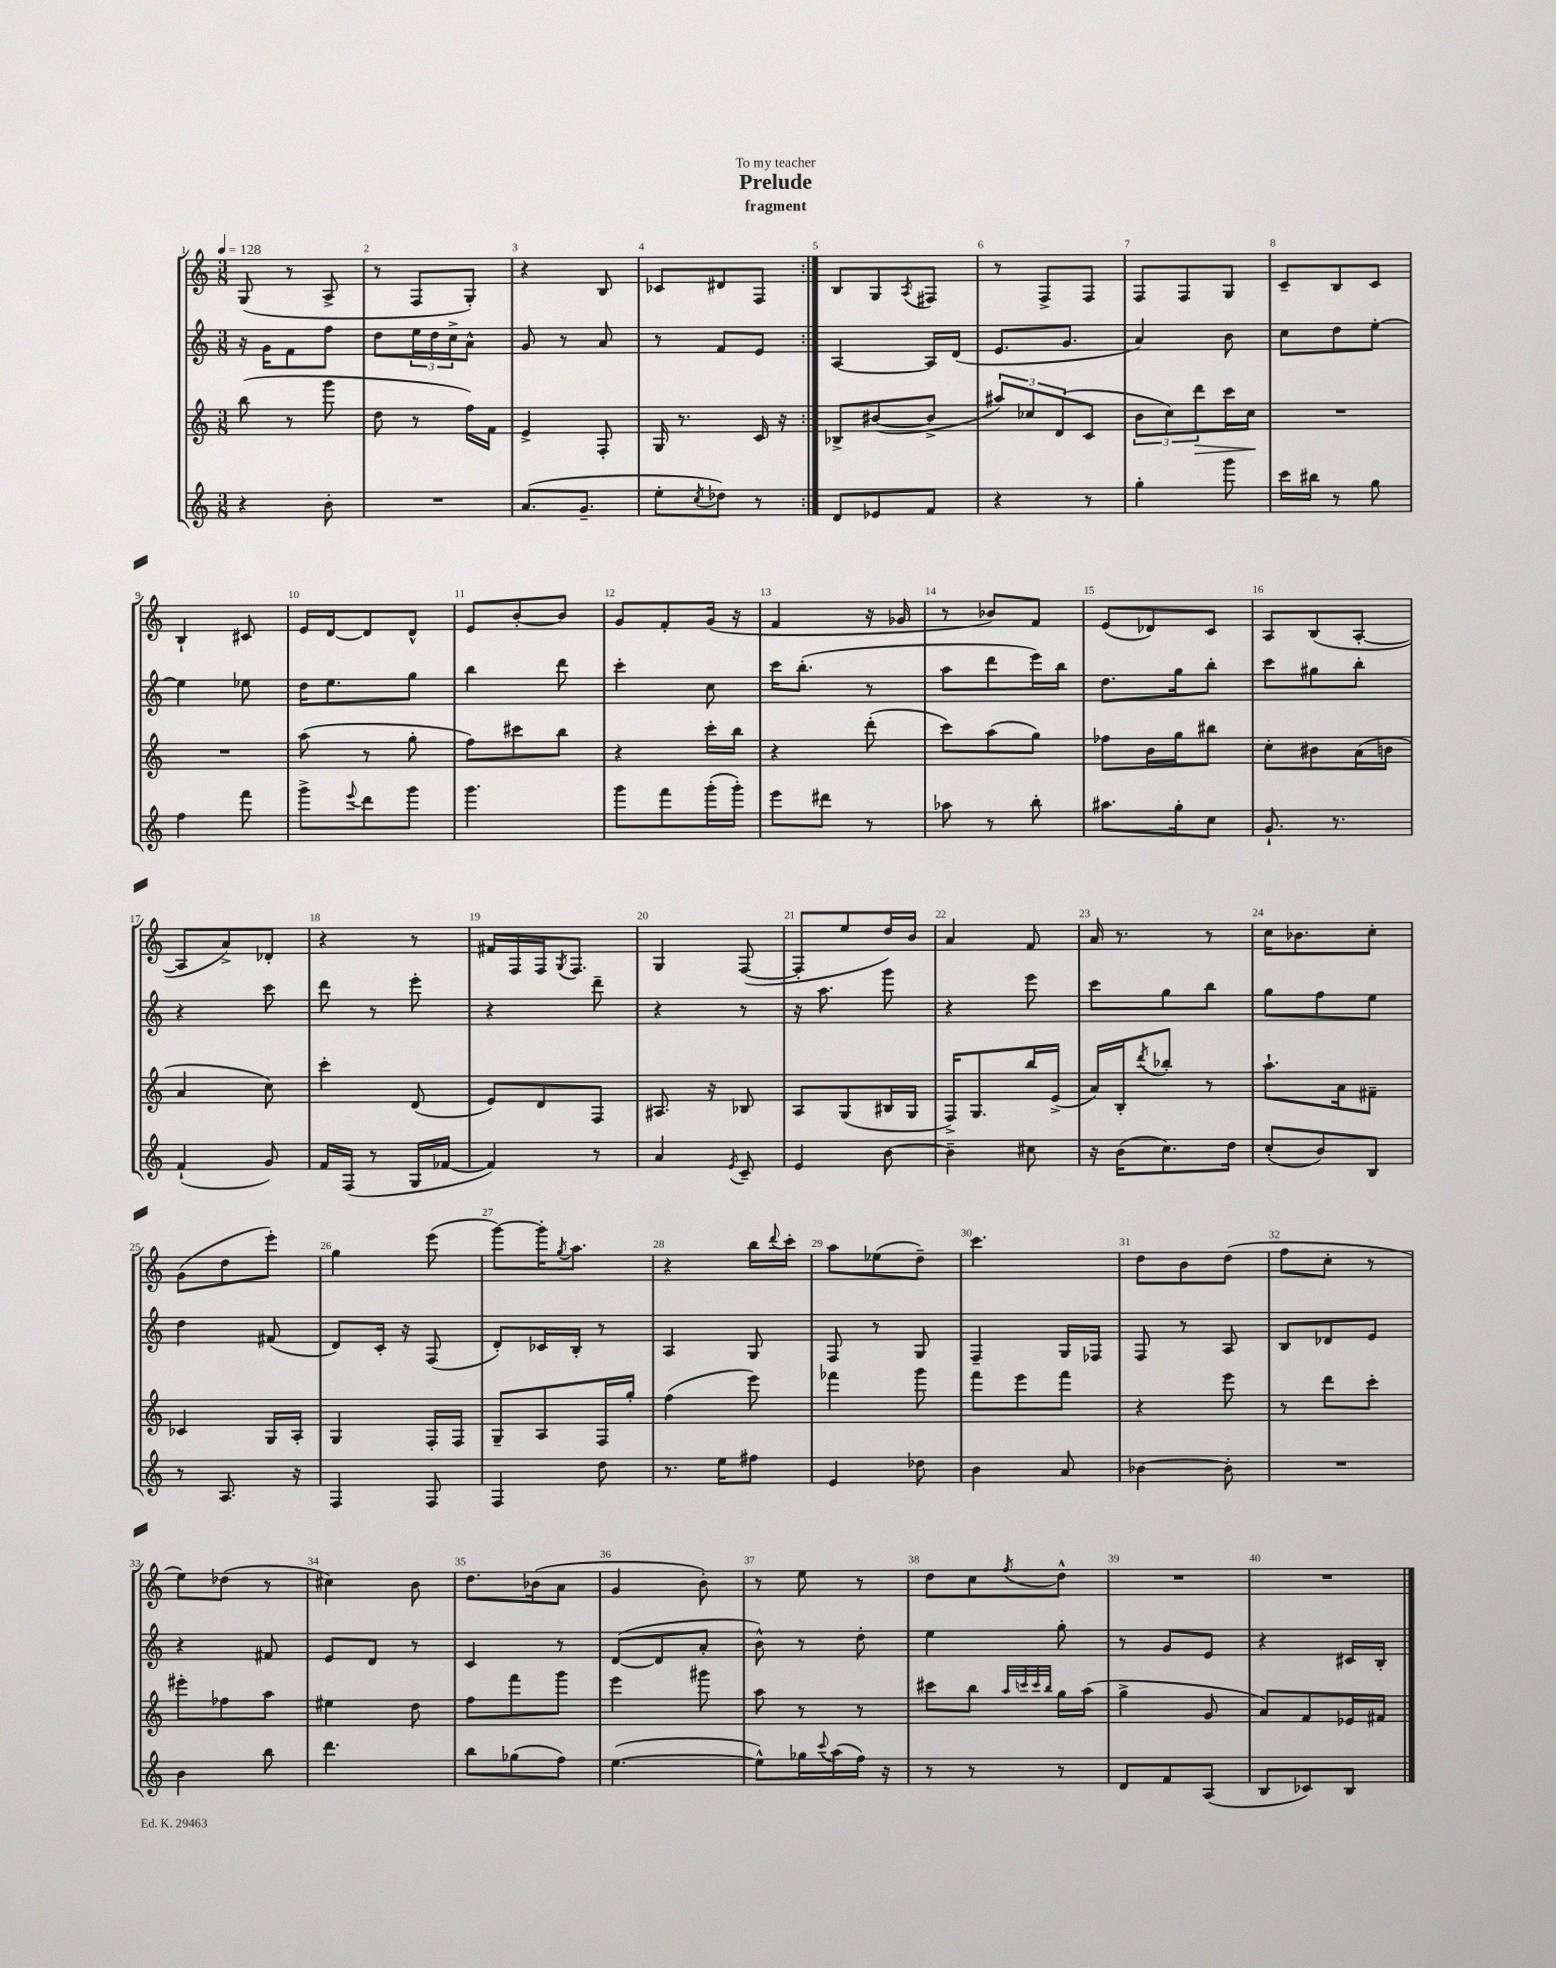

**kern	**kern	**dynam	**kern	**kern
*part4	*part3	*part3	*part2	*part1
*staff4	*staff3	*staff3	*staff2	*staff1
*clefG2	*clefG2	*	*clefG2	*clefG2
*k[]	*k[]	*	*k[]	*k[]
*M3/8	*M3/8	*	*M3/8	*M3/8
*MM128	*MM128	*	*MM128	*MM128
=1	=1	=1	=1	=1
4r	(8bb\	.	16r	(8G/
.	.	.	16g\KL	.
.	8r	.	8f\	8r
8b'\	8ggg\	.	8ff\J	8A^/
=2	=2	=2	=2	=2
4.r	8dd\	.	8dd\L	8r
.	8r	.	24ee\L	8F/L
.	.	.	24dd\	.
.	.	.	24cc^\J	.
.	16ff\LL)	.	8a^^\J	8G'/J)
.	16f\JJ	.	.	.
=3	=3	=3	=3	=3
(8.a/L	4e^/	.	8g/	4r
.	.	.	8r	.
8.g~/J	.	.	.	.
.	8F'/	.	8a/	8B/
=4	=4	=4	=4	=4
8ee'\L	16G/	.	8r	8c-X/L
.	8.r	.	.	.
8qcc/	.	.	.	.
8dd-X\J)	.	.	8f/L	8d#X/
8r	16c/	.	8e/J	8F/J
.	16r	.	.	.
=5:|!	=5:|!	=5:|!	=5:|!	=5:|!
8d/L	8B-X^/L	.	[4A/	8B/L
8e-X/	([8b#X/	.	.	8G/
.	.	.	.	8qA/
8f/J	8b#^/J]	.	16A/LL]	8F#X/J
.	.	.	(16d/JJ	.
=6	=6	=6	=6	=6
4r	12aa#X/L)	.	8.e/L	8r
.	12cc-X/	.	.	.
.	.	.	.	8F^/L
.	(12d/	.	.	.
.	.	.	8.g/J	.
8r	8c/J	.	.	8F/J
=7	=7	=7	=7	=7
4gg'\	12b\L	.	4a/)	8F/L
.	12cc\)	.	.	.
.	.	.	.	8F/
!	!	!LO:HP:b	!	!
.	12ddd\	>	.	.
8ggg\	16ccc\L	.	8b\	8G/J
.	16cc\JJ	.	.	.
.	.	]	.	.
=8	=8	=8	=8	=8
16ccc\LL	4.r	.	8cc\L	8c~/L
16bb#X\JJ	.	.	.	.
8r	.	.	8dd\	8B/
8gg\	.	.	[8ee'\J	8c/J
!!LO:LB:g=z
=9	=9	=9	=9	=9
4ff\	4.r	.	4ee\]	4B`/
8fff\	.	.	8ee-X\	8c#X/
=10	=10	=10	=10	=10
8ggg^\L	(8aa\	.	16dd\KL	16e/LL
.	.	.	8.ee\	[16d/J
8qqeee/	.	.	.	.
8ddd\	8r	.	.	8d/]
8ggg\J	8gg'\	.	8gg\J	8d^^/J
=11	=11	=11	=11	=11
4.ggg\	8ff\L)	.	4bb\	8e/L
.	8ccc#X\	.	.	[8b'/
.	8bb\J	.	8ddd\	8b/J]
=12	=12	=12	=12	=12
8ggg\L	4r	.	4ccc'\	8g/L
8fff\	.	.	.	8f'/
(16ggg'\L	16ccc'\LL	.	8cc\	(16g/Jk
16ggg'\JJ)	16bb\JJ	.	.	16r
=13	=13	=13	=13	=13
8eee\L	4r	.	16ccc\KL	4f/
.	.	.	(8.bb'\J	.
8ddd#X\J	.	.	.	.
8r	(8ddd'\	.	8r	16r
.	.	.	.	16g-X/
=14	=14	=14	=14	=14
8aa-X\	8ccc\L)	.	8aa\L	8r
8r	(8aa\	.	8ddd\	8b-X/L)
8bb'\	8gg\J)	.	16eee\L)	8f/J
.	.	.	16bb\JJ	.
=15	=15	=15	=15	=15
8.aa#X\L	8ff-X\L	.	8.dd\L	(8e/L
.	16b\L	.	.	8d-X/)
16gg'\k	16gg\J	.	16gg\k	.
8cc\J	8bb#X\J	.	8bb'\J	8c/J
=16	=16	=16	=16	=16
8.g`/	8cc'\L	.	8ccc\L	8A/L
.	8b#X\	.	8gg#X\	(8B/
8.r	.	.	.	.
.	(16a\L	.	8bb'\J	[8A'/J
.	16bn\JJ	.	.	.
!!LO:LB:g=z
=17	=17	=17	=17	=17
(4f`/	4a/	.	4r	8A/L]
.	.	.	.	8a^/)
8g/)	8cc\)	.	8ccc\	8d-X'/J
=18	=18	=18	=18	=18
16f/LL	4ccc'\	.	8ddd\	4r
(16F/JJ	.	.	.	.
8r	.	.	8r	.
16G/LL	(8d/	.	8eee'\	8r
[16f-X/JJ	.	.	.	.
=19	=19	=19	=19	=19
4f-/])	8e/L)	.	4r	16f#X/LL
.	.	.	.	16F/
.	8d/	.	.	16F/J
.	.	.	.	8qG/
.	.	.	.	8.F/J
8r	8F/J	.	8ddd~\	.
=20	=20	=20	=20	=20
4a/	8.A#X/	.	4r	4G/
.	16r	.	.	.
8qe/	.	.	.	.
8c~/	8B-X/	.	8r	([8F/
=21	=21	=21	=21	=21
4e/	8A/L	.	16r	8F'/L]
.	.	.	8.aa\	.
.	(8G/	.	.	8ee/
[8b\	16B#X/L	.	8ggg\	16dd/L)
.	16G/JJ	.	.	16b/JJ
=22	=22	=22	=22	=22
4b~\]	16F^/KL)	.	4r	4a/
.	8.G/	.	.	.
8cc#X\	16bb/L	.	8eee\	8f/
.	(16e^/JJ	.	.	.
=23	=23	=23	=23	=23
16r	16a/LL)	.	8ccc\L	16a/
(16b\KL	16B'/J	.	.	8.r
.	8qddd/	.	.	.
8.cc\)	8bb-X'/J	.	8gg\	.
.	8r	.	8bb\J	8r
16dd\Jk	.	.	.	.
=24	=24	=24	=24	=24
(8cc'/L	8.aa`\L	.	8gg\L	16cc\KL
.	.	.	.	8.b-X\
8b/)	.	.	8ff\	.
.	16a\k	.	.	.
8B/J	8f#X~\J	.	8ee\J	8cc'\J
!!LO:LB:g=z
=25	=25	=25	=25	=25
8r	4c-X/	.	4dd\	(8g\L
8.A/	.	.	.	8dd\
.	16G/LL	.	(8f#X/	8eee'\J)
16r	16A'/JJ	.	.	.
=26	=26	=26	=26	=26
4F/	4G/	.	8d/L)	4gg\
.	.	.	16c'/Jk	.
.	.	.	16r	.
8F/	16F'/LL	.	(8F/	(8eee\
.	16F/JJ	.	.	.
=27	=27	=27	=27	=27
4F/	8G~/L	.	8d'/L)	[8ggg\L)
.	8A/	.	16c-X/L	16ggg'\K]
.	.	.	.	8qgg/
.	.	.	16B'/JJ	8.aa\J
8dd\	16F/L	.	8r	.
.	16gg'/JJ	.	.	.
=28	=28	=28	=28	=28
8.r	(4ff\	.	4A/	4r
16ee\KL	.	.	.	.
8ff#X\J	8eee\)	.	8G/	16bb\LL
.	.	.	.	8qqddd/
.	.	.	.	16ccc'\JJ
=29	=29	=29	=29	=29
4e/	4fff-X\	.	8F/	8aa\L
.	.	.	8r	(8ee-X\
8dd-X\	8ggg\	.	8G/	8dd~\J)
=30	=30	=30	=30	=30
4b\	8fff\L	.	4F~/	4.ccc\
.	8eee\	.	.	.
8a/	8fff\J	.	16G/LL	.
.	.	.	16F-X/JJ	.
=31	=31	=31	=31	=31
[4b-X\	4r	.	8F/	8dd\L
.	.	.	8r	8b\
8b-'\]	8eee\	.	8A/	(8dd\J
=32	=32	=32	=32	=32
4.r	8r	.	8B/L	8ff\L
.	8ddd\L	.	8d-X/	8cc'\J
.	8ccc'\J	.	8e/J	8r
!!LO:LB:g=z
=33	=33	=33	=33	=33
4b\	8eee#X'\L	.	4r	8ee\L)
.	8ff-X\	.	.	(8dd-X\J
8bb\	8aa\J	.	8f#X/	8r
=34	=34	=34	=34	=34
4.ddd\	4ee#X\	.	8e/L	4cc#X\)
.	.	.	8d/J	.
.	8dd\	.	8r	8b\
=35	=35	=35	=35	=35
8bb\L	8ff\L	.	4c/	8.dd\L
(8gg-X\	8fff\	.	.	.
.	.	.	.	(16b-X\k
8ff\J)	8ggg\J	.	8r	8a\J
=36	=36	=36	=36	=36
([4.ee\	4eee\	.	([8d/L	4g/
.	.	.	8d/]	.
.	8ggg#X\	.	8a'/J	8b'\)
=37	=37	=37	=37	=37
8ee^^\L])	8aa\	.	8b^^\)	8r
16gg-X\L	8r	.	8r	8ee\
8qqccc/	.	.	.	.
(16aa\	.	.	.	.
16ff\JJ)	8r	.	8dd'\	8r
16r	.	.	.	.
=38	=38	=38	=38	=38
8r	8ccc#X\L	.	4ee\	8dd\L
8r	8bb\J	.	.	8cc\
.	32qqaa/LLL	.	.	.
.	32qqcccn/	.	.	.
.	32qqccc/	.	.	.
.	32qqbb/JJJ	.	.	8qff/
8r	16gg\LL	.	8gg'\	8dd^^\J
.	(16aa\JJ	.	.	.
=39	=39	=39	=39	=39
8d/L	4gg^\	.	8r	4.r
8f/	.	.	8g/L	.
(8A/J	8g/	.	8e/J	.
=40	=40	=40	=40	=40
8B/L	8a/L)	.	4r	4.r
8c-X/)	8f/	.	.	.
8B/J	16e-X/L	.	16c#X/LL	.
.	16f#X/JJ	.	16B'/JJ	.
==	==	==	==	==
*-	*-	*-	*-	*-
